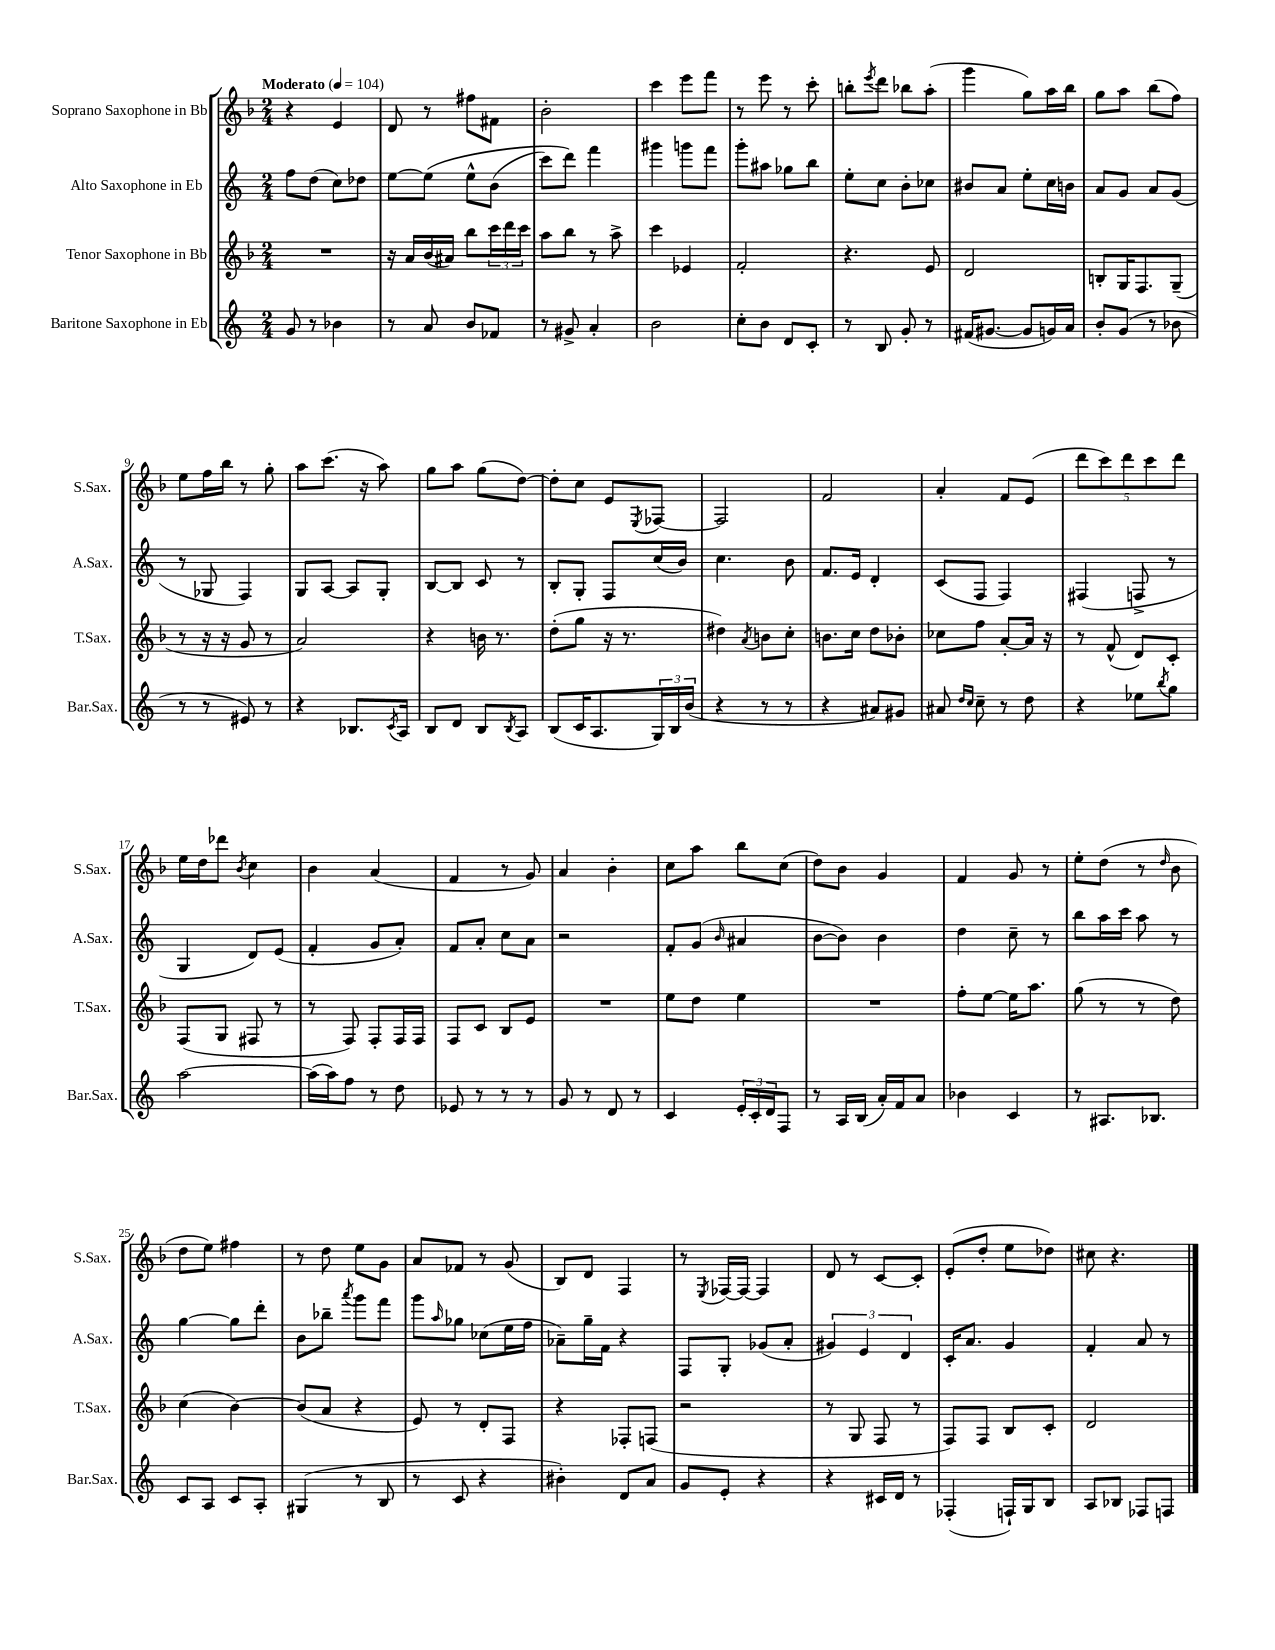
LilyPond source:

<<
\new StaffGroup <<
\new Staff = "s0" \with { instrumentName = "Soprano Saxophone in Bb" shortInstrumentName = "S.Sax." } {
    \clef treble \key f \major \numericTimeSignature \time 2/4 \tempo "Moderato" 4 = 104
    r4 e'4 |
    d'8 r8 fis''8 fis'8 |
    bes'2-. |
    c'''4 e'''8 f'''8 |
    r8 e'''8 r8 c'''8-. |
    b''8-. \acciaccatura { e'''8 } d'''8 bes''8 a''8-.( |
    g'''4 g''8) a''16 bes''16 |
    g''8 a''8 bes''8( f''8) |
    e''8 f''16 bes''16 r8 g''8-. |
    a''8 c'''8.( r16 a''8) |
    g''8 a''8 g''8( d''8~) |
    d''8-. c''8 e'8 \acciaccatura { e8 } fes8~ |
    fes2 |
    f'2 |
    a'4-. f'8 e'8( |
    \tuplet 5/4 { d'''8 c'''8) d'''8 c'''8 d'''8 } |
    e''16 d''16 des'''8 \acciaccatura { bes'8 } c''4 |
    bes'4 a'4( |
    f'4 r8 g'8) |
    a'4 bes'4-. |
    c''8 a''8 bes''8 c''8( |
    d''8) bes'8 g'4 |
    f'4 g'8 r8 |
    e''8-. d''8( r8 \grace { d''16 } bes'8 |
    d''8 e''8) fis''4 |
    r8 d''8 e''8 g'8 |
    a'8 fes'8 r8 g'8( |
    bes8) d'8 f4 |
    r8 \acciaccatura { e8 } fes16~ fes16~ fes4 |
    d'8 r8 c'8~ c'8-. |
    e'8-.( d''8-. e''8 des''8) |
    cis''8 r4. \bar "|." |
}
\new Staff = "s1" \with { instrumentName = "Alto Saxophone in Eb" shortInstrumentName = "A.Sax." } {
    \clef treble \key c \major \numericTimeSignature \time 2/4
    f''8 d''8( c''8) des''8 |
    e''8~ e''8\( e''8-^ b'8( |
    c'''8) d'''8\) f'''4 |
    gis'''4 g'''8 f'''8 |
    g'''8-. ais''8 ges''8 b''8 |
    e''8-. c''8 b'8-. ces''8 |
    bis'8 a'8 e''8-. c''16 b'16 |
    a'8 g'8 a'8 g'8( |
    r8 ges8 f4) |
    g8 a8~ a8 g8-. |
    b8~ b8 c'8 r8 |
    b8-. g8-. f8 c''16( b'16) |
    c''4. b'8 |
    f'8. e'16 d'4-. |
    c'8( f8 f4) |
    fis4( f8-> r8 |
    g4 d'8) e'8( |
    f'4-. g'8 a'8-.) |
    f'8 a'8-. c''8 a'8 |
    r2 |
    f'8-. g'8( \grace { b'16 } ais'4 |
    b'8~ b'8) b'4 |
    d''4 c''8-- r8 |
    b''8 a''16 c'''16 a''8 r8 |
    g''4~ g''8 d'''8-. |
    b'8 bes''8-- \acciaccatura { a'''8 } g'''8 f'''8 |
    g'''8 \grace { a''16 } ges''8 ces''8( e''16 f''16 |
    aes'8--) g''16-- f'16 r4 |
    f8 g8-. ges'8( a'8-. |
    \tuplet 3/2 { gis'4) e'4 d'4 } |
    c'16-. a'8. g'4 |
    f'4-. a'8 r8 \bar "|." |
}
\new Staff = "s2" \with { instrumentName = "Tenor Saxophone in Bb" shortInstrumentName = "T.Sax." } {
    \clef treble \key f \major \numericTimeSignature \time 2/4
    R2 |
    r16 a'16 bes'16( ais'16) bes''8 \tuplet 3/2 { c'''16 d'''16 c'''16 } |
    a''8 bes''8 r8 a''8-> |
    c'''4 ees'4 |
    f'2-. |
    r4. e'8 |
    d'2 |
    b8-. g16 f8. g8--( |
    r8 r16 r16 g'8 r8 |
    a'2) |
    r4 b'16 r8. |
    d''8-.( g''8 r16 r8. |
    dis''4) \acciaccatura { a'8 } b'8 c''8-. |
    b'8. c''16 d''8 bes'8-. |
    ces''8 f''8 a'8~-. a'16 r16 |
    r8 f'8-^( d'8) c'8-. |
    f8( g8 fis8 r8 |
    r8 f8) f8-. f16 f16 |
    f8 c'8 bes8 e'8 |
    R2 |
    e''8 d''8 e''4 |
    R2 |
    f''8-. e''8~ e''16 a''8. |
    g''8( r8 r8 d''8) |
    c''4( bes'4~) |
    bes'8( a'8 r4 |
    e'8) r8 d'8-. f8 |
    r4 fes8-. f8( |
    r2 |
    r8 g8 f8 r8 |
    f8) f8 bes8 c'8-. |
    d'2 \bar "|." |
}
\new Staff = "s3" \with { instrumentName = "Baritone Saxophone in Eb" shortInstrumentName = "Bar.Sax." } {
    \clef treble \key c \major \numericTimeSignature \time 2/4
    g'8 r8 bes'4 |
    r8 a'8 b'8 fes'8 |
    r8 gis'8-> a'4-. |
    b'2 |
    c''8-. b'8 d'8 c'8-. |
    r8 b8 g'8-. r8 |
    fis'16( gis'8.~ gis'8 g'16) a'16 |
    b'8-. g'8( r8 bes'8 |
    r8 r8 eis'8) r8 |
    r4 bes8. \acciaccatura { c'8 } a16 |
    b8 d'8 b8 \acciaccatura { b8 } a8 |
    b8( c'16 a8. \tuplet 3/2 { g16) b16 b'16( } |
    r4 r8 r8 |
    r4 ais'8) gis'8 |
    ais'8 \grace { d''16 c''16 } c''8-- r8 d''8 |
    r4 ees''8 \acciaccatura { b''8 } g''8 |
    a''2~ |
    a''16( a''16) f''8 r8 d''8 |
    ees'8 r8 r8 r8 |
    g'8 r8 d'8 r8 |
    c'4 \tuplet 3/2 { e'16-. c'16-. d'16 } f8 |
    r8 a16 b16( a'16-.) f'16 a'8 |
    bes'4 c'4 |
    r8 ais8. bes8. |
    c'8 a8 c'8 a8-. |
    gis4( r8 b8 |
    r8 c'8 r4 |
    bis'4-.) d'8 a'8 |
    g'8 e'8-. r4 |
    r4 cis'16 d'16 r8 |
    fes4-.( f16-!) g16 b8 |
    a8 bes8 fes8 f8 \bar "|." |
}
>>
>>
